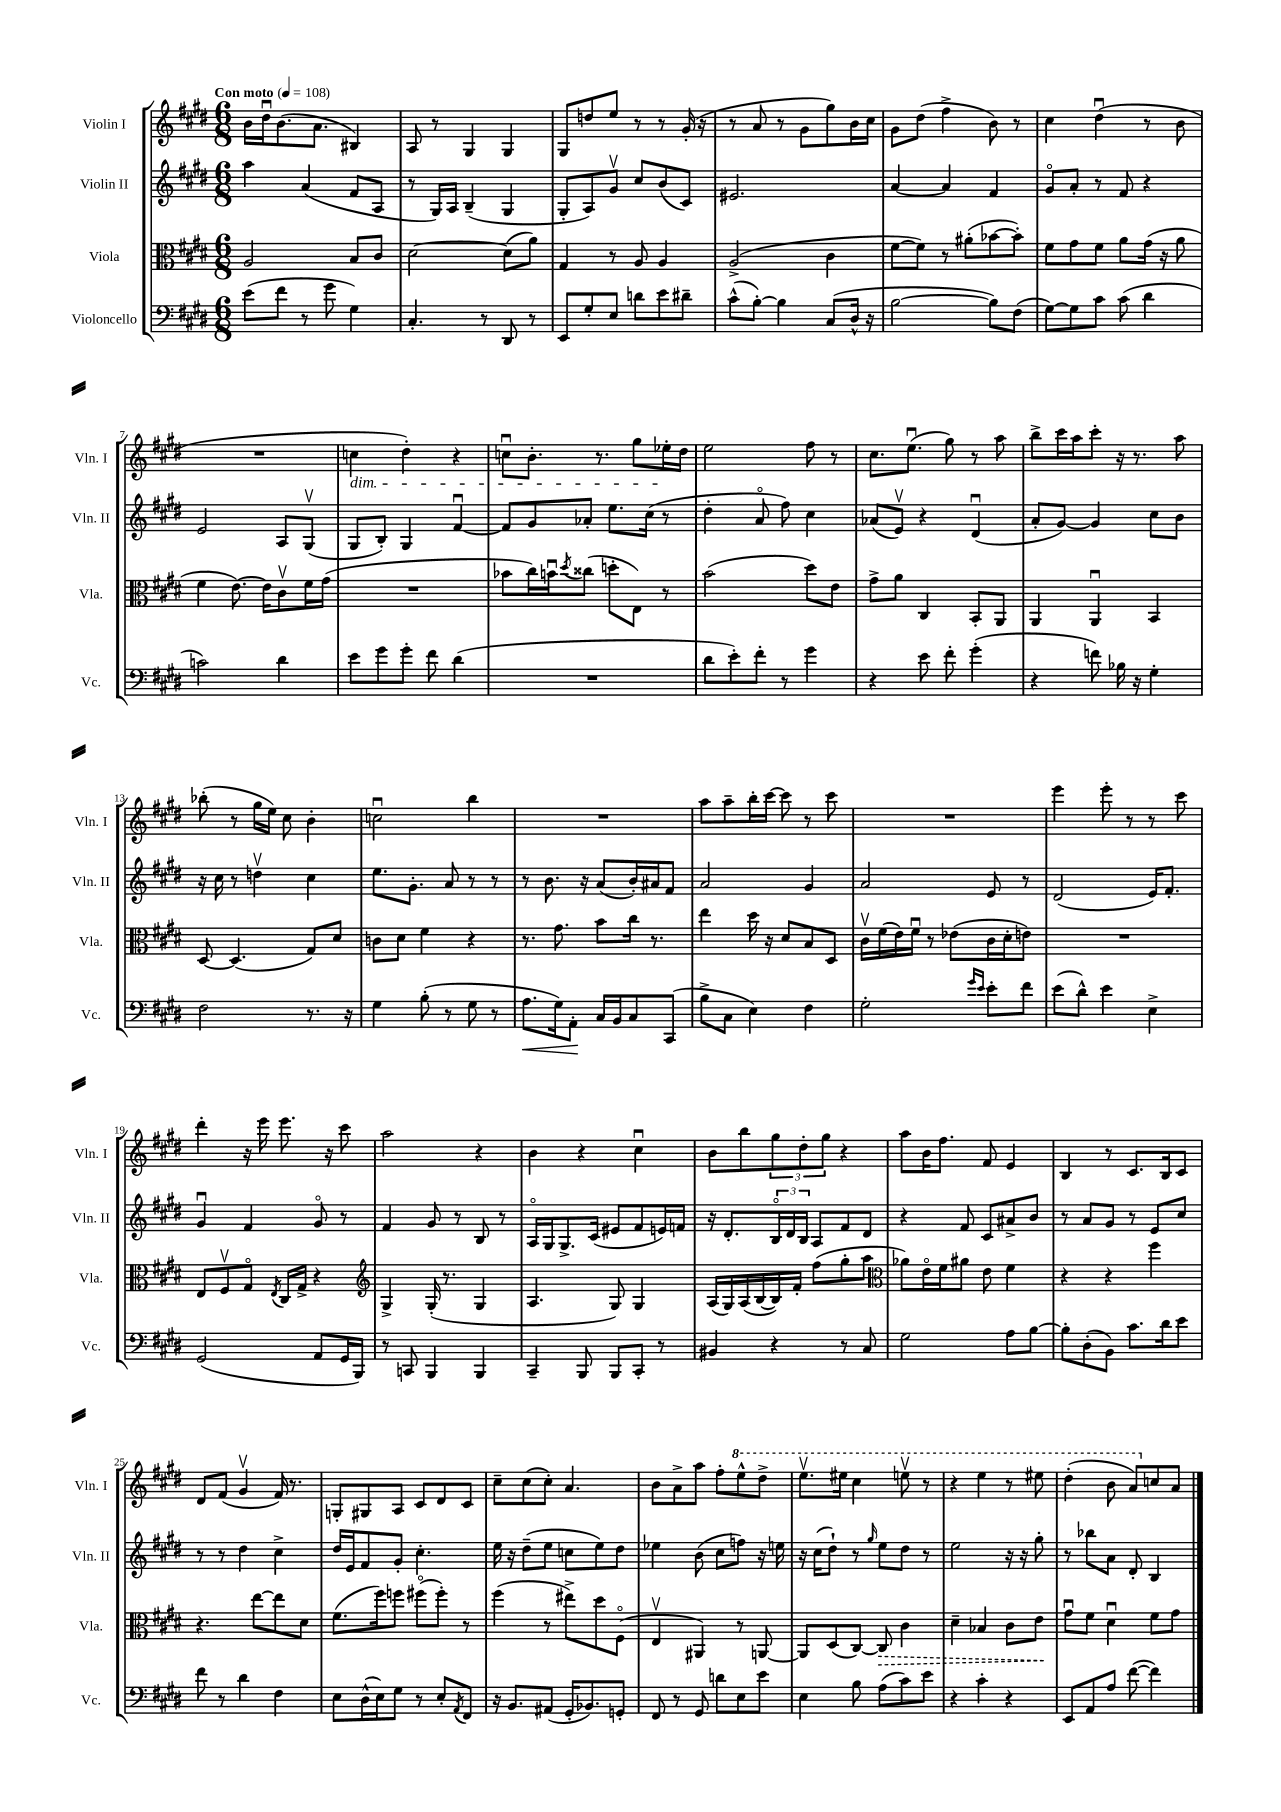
<<
\new StaffGroup <<
\new Staff = "s0" \with { instrumentName = "Violin I" shortInstrumentName = "Vln. I" } {
    \clef treble \key e \major \numericTimeSignature \time 6/8 \tempo "Con moto" 4 = 108
    b'16 dis''16\downbow b'8.( a'8. bis4) |
    a8 r8 gis4 gis4 |
    gis8 d''8 e''8 r8 r8 gis'16-.( r16 |
    r8 a'8 r8 gis'8 gis''8) b'16 cis''16 |
    gis'8 dis''8( fis''4-> b'8) r8 |
    cis''4 dis''4\downbow( r8 b'8 |
    R2. |
    c''4\dim dis''4-.) r4 |
    c''8\downbow b'8.-. r8. gis''8 ees''16-.\! dis''16 |
    e''2 fis''8 r8 |
    cis''8. e''8.\downbow( gis''8) r8 a''8 |
    b''8-> cis'''16 a''16 cis'''8-. r16 r8. a''8 |
    bes''8-.( r8 gis''16 e''16) cis''8 b'4-. |
    c''2\downbow b''4 |
    R2. |
    a''8 a''8-- b''16-. cis'''16~ cis'''8 r8 cis'''8 |
    R2. |
    e'''4 e'''8-. r8 r8 cis'''8 |
    dis'''4-. r16 e'''16 e'''8. r16 cis'''8 |
    a''2 r4 |
    b'4 r4 cis''4\downbow |
    b'8 b''8 \tuplet 3/2 { gis''8 dis''8-. gis''8 } r4 |
    a''8 b'16 fis''8. fis'8 e'4 |
    b4 r8 cis'8. b16 cis'8 |
    dis'8 fis'8( gis'4\upbow fis'16) r8. |
    g8-. gis8 a8 cis'8 dis'8 cis'8 |
    cis''8-- cis''8( cis''8-.) a'4. |
    b'8 a'8-> a''8 fis''8-. \ottava #1 e'''8-^ dis'''8-> |
    e'''8.\upbow eis'''16 cis'''4 e'''8\upbow r8 |
    r4 e'''4 r8 eis'''8 |
    dis'''4-.( b''8 a''8) \ottava #0 c''8 a'8 \bar "|." |
}
\new Staff = "s1" \with { instrumentName = "Violin II" shortInstrumentName = "Vln. II" } {
    \clef treble \key e \major \numericTimeSignature \time 6/8
    a''4 a'4( fis'8 a8 |
    r8 gis16) a16 b4--( gis4 |
    gis8-. a8) gis'8\upbow cis''8 b'8( cis'8) |
    eis'2. |
    a'4~ a'4 fis'4 |
    gis'8\flageolet a'8-. r8 fis'8 r4 |
    e'2 a8 gis8\upbow( |
    gis8 b8-.) gis4 fis'4~\downbow |
    fis'8 gis'8 aes'8-. e''8. cis''16( r8 |
    dis''4-. a'8\flageolet fis''8) cis''4 |
    aes'8( e'8\upbow) r4 dis'4\downbow( |
    a'8-. gis'8~) gis'4 cis''8 b'8 |
    r16 cis''16 r8 d''4\upbow cis''4 |
    e''8. gis'8.-. a'8 r8 r8 |
    r8 b'8. r16 a'8( b'16-.) ais'16 fis'8 |
    a'2 gis'4 |
    a'2 e'8 r8 |
    dis'2( e'16) fis'8.-. |
    gis'4\downbow fis'4 gis'8\flageolet r8 |
    fis'4 gis'8 r8 b8 r8 |
    a16\flageolet gis16 gis8.-> cis'16( eis'8 fis'8 e'16) f'16 |
    r16 dis'8.-. \tuplet 3/2 { b16\flageolet dis'16 b16 } a8 fis'8 dis'8 |
    r4 fis'8 cis'8 ais'8-> b'8 |
    r8 a'8 gis'8 r8 e'8 cis''8 |
    r8 r8 dis''4 cis''4-> |
    dis''16 e'16 fis'8 gis'8-. cis''4.-. |
    e''16 r16 dis''8--( e''8 c''8 e''8) dis''8 |
    ees''4 b'8( cis''8 f''8) r16 e''16 |
    r16 cis''16( dis''8-!) r8 \grace { gis''16 } e''8 dis''8 r8 |
    e''2 r16 r16 gis''8-. |
    r8 bes''8 a'8 dis'8-. b4 \bar "|." |
}
\new Staff = "s2" \with { instrumentName = "Viola" shortInstrumentName = "Vla." } {
    \clef alto \key e \major \numericTimeSignature \time 6/8
    a2 b8 cis'8 |
    dis'2~ dis'8( a'8) |
    gis4 r8 a8 a4 |
    a2->( cis'4 |
    fis'8~ fis'8) r8 ais'8-.( bes'8~ bes'8-.) |
    fis'8 gis'8 fis'8 a'8 gis'16( r16 a'8 |
    fis'4 e'8.~) e'16 cis'8\upbow fis'16 gis'16( |
    R2. |
    bes'8 cis''16) b'16\downbow \acciaccatura { dis''8 } cisis''8( d''8-. e8) r8 |
    b'2( dis''8) e'8 |
    gis'8-> a'8 cis4 b,8-. a,8 |
    a,4 a,4\downbow b,4 |
    dis8~ dis4.( gis8) dis'8 |
    c'8 dis'8 fis'4 r4 |
    r8. gis'8. b'8 cis''16 r8. |
    e''4 dis''16 r16 dis'8 b8 dis8 |
    cis'16\upbow fis'16( e'16) fis'16\downbow r8 ees'8( cis'16 dis'16-. e'8) |
    R2. |
    e8 fis8\upbow gis8\flageolet \acciaccatura { e8 } cis16 gis16-> r4 |
    \clef treble gis4-> gis16-.( r8. gis4 |
    a4. gis8) gis4 |
    a16( gis16) a16( b16~ b16) fis'16-. fis''8( gis''8-. a''8 |
    \clef alto aes'8) e'16\flageolet fis'16 ais'8 e'8 fis'4 |
    r4 r4 fis''4 |
    r4. e''8~ e''8 dis'8 |
    fis'8.( fis''16) f''8 fis''8\flageolet( fis''8-.) r8 |
    fis''4( r8 eis''8->) dis''8 fis8\flageolet( |
    e4\upbow ais,4) r8 a,8~ |
    a,8 dis8( cis8~) \once \override Hairpin.style = #'dashed-line cis8\> cis'4 |
    dis'4-- bes4 cis'8 e'8\! |
    gis'8\downbow fis'8 dis'4\downbow fis'8 gis'8 \bar "|." |
}
\new Staff = "s3" \with { instrumentName = "Violoncello" shortInstrumentName = "Vc." } {
    \clef bass \key e \major \numericTimeSignature \time 6/8
    e'8( fis'8 r8 gis'8 gis4) |
    cis4.-. r8 dis,8 r8 |
    e,8 gis8-. e8 d'8 e'8 dis'8-- |
    cis'8-^( b8~-.) b4 cis8( dis16-^ r16 |
    b2~ b8) fis8( |
    gis8~) gis8 cis'8 cis'8( dis'4 |
    c'2) dis'4 |
    e'8 gis'8 gis'8-. fis'8 dis'4( |
    R2. |
    dis'8 e'8-.) fis'8-. r8 gis'4 |
    r4 e'8 fis'8-. gis'4-.( |
    r4 f'8) bes16 r16 gis4-. |
    fis2 r8. r16 |
    gis4 b8-.( r8 gis8 r8 |
    a8.\< gis16) a,8-.\! cis16 b,16 cis8 cis,8( |
    b8-> cis8 e4) fis4 |
    gis2-. \grace { gis'16 e'16 } e'8-. fis'8 |
    e'8( dis'8-^) e'4 e4-> |
    gis,2( a,8 gis,16 b,,16) |
    r8 c,8 b,,4 b,,4 |
    cis,4-- b,,8 b,,8 cis,8-. r8 |
    bis,4 r4 r8 cis8 |
    gis2 a8 b8~ |
    b8-. dis8-.( b,8) cis'8. dis'16 e'8 |
    fis'8 r8 dis'4 fis4 |
    e8 dis16-^( e16) gis8 r8 e8-. \acciaccatura { a,8 } fis,8 |
    r16 b,8. ais,8( gis,16-. bes,8.) g,8-. |
    fis,8 r8 gis,8 d'8 e8 e'8 |
    e4 b8 a8( cis'8) e'8 |
    r4 cis'4-. r4 |
    e,8 a,8 a8 fis'8~( fis'4) \bar "|." |
}
>>
>>
